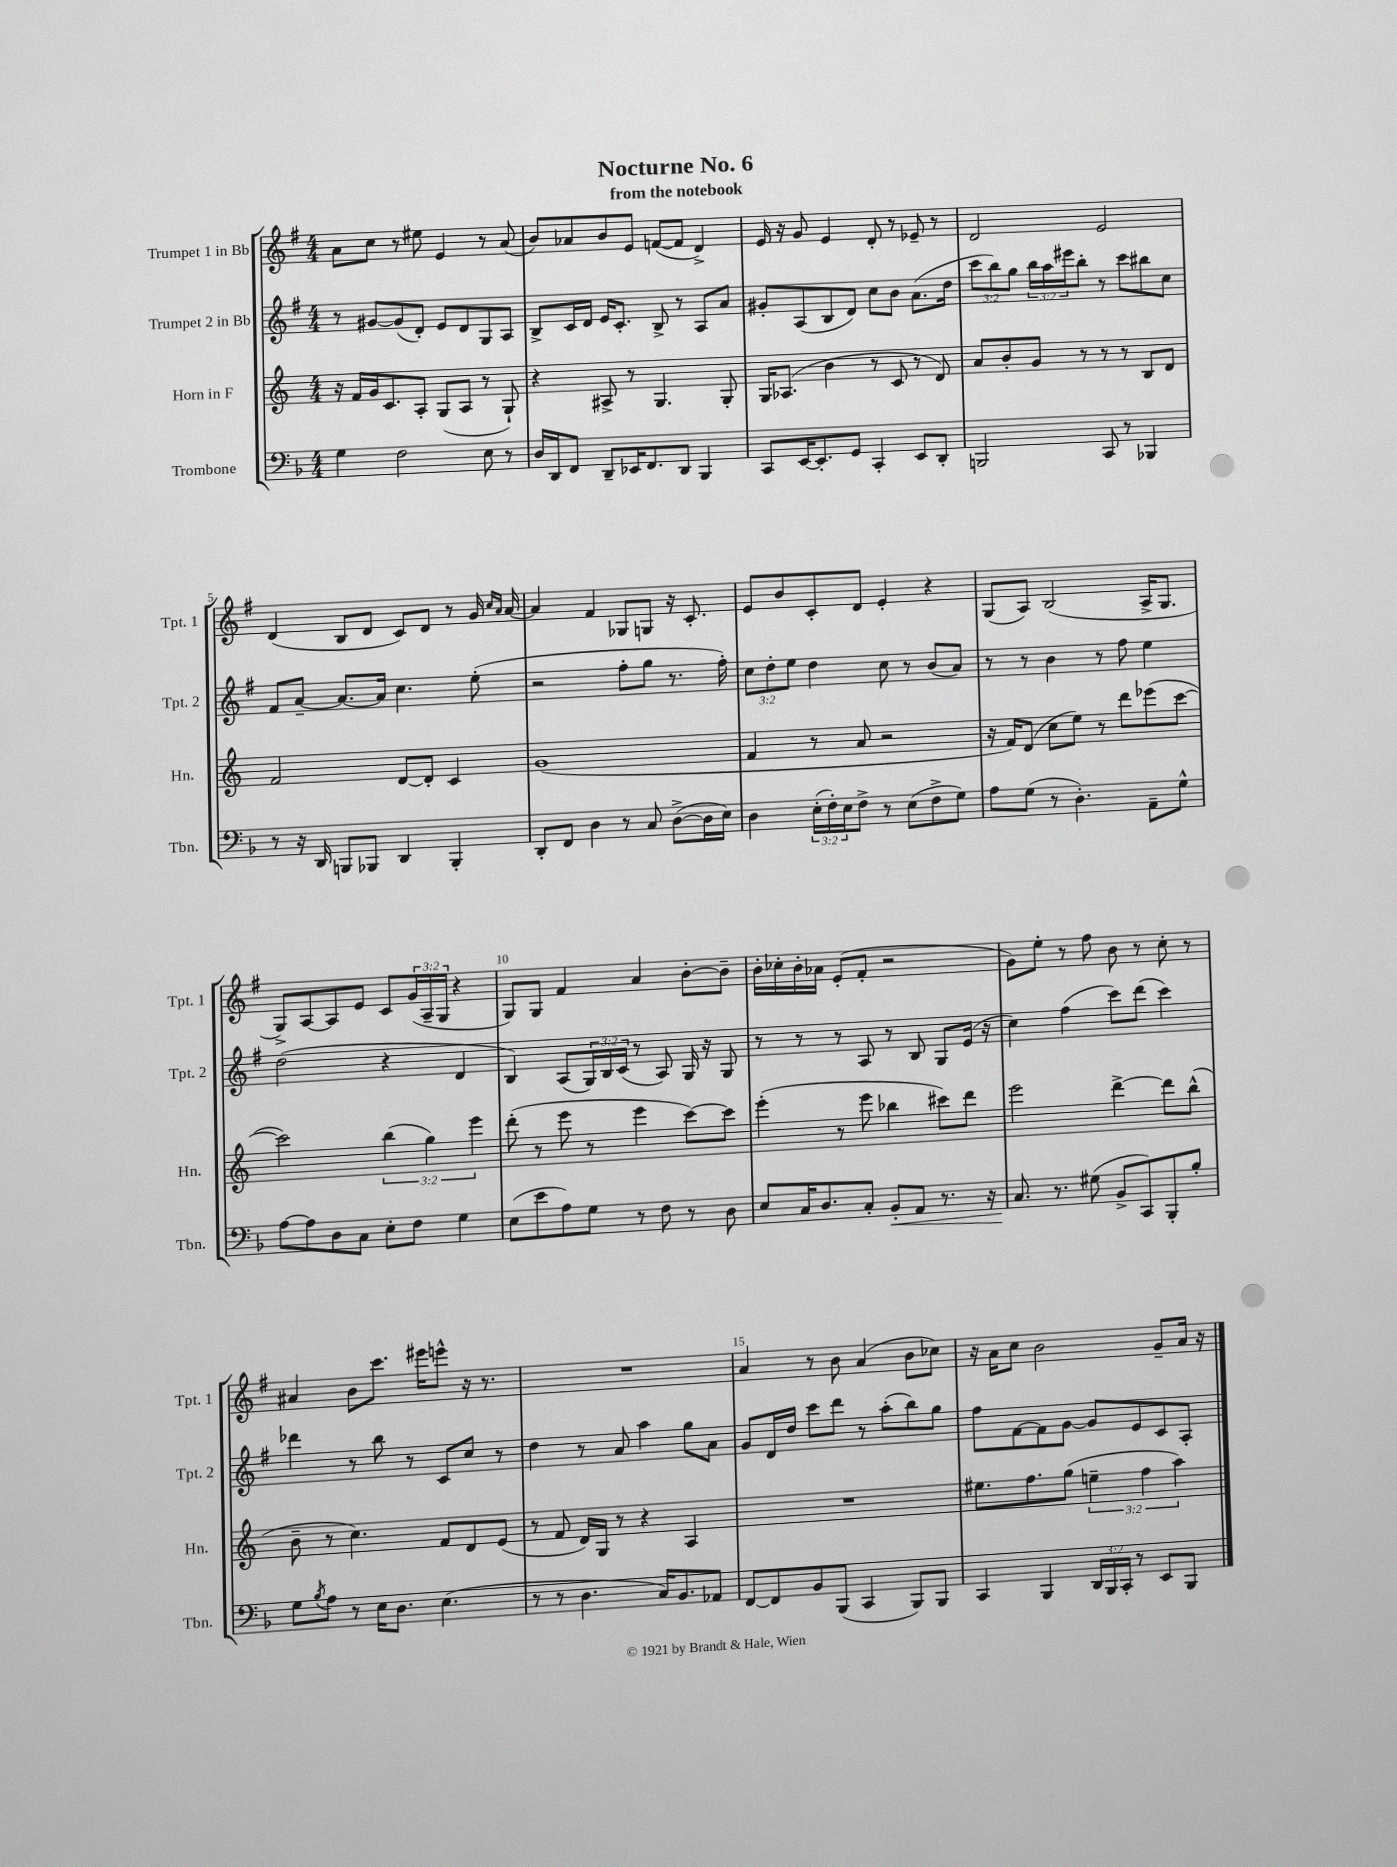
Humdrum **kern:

**kern	**dynam	**kern	**kern	**kern
*part4	*part4	*part3	*part2	*part1
*staff4	*staff4	*staff3	*staff2	*staff1
*I"Trombone	*	*I"Horn in F	*I"Trumpet 2 in Bb	*I"Trumpet 1 in Bb
*I'Tbn.	*	*I'Hn.	*I'Tpt. 2	*I'Tpt. 1
*clefF4	*	*clefG2	*clefG2	*clefG2
*k[b-]	*	*k[]	*k[f#]	*k[f#]
*M4/4	*	*M4/4	*M4/4	*M4/4
=1	=1	=1	=1	=1
4G\	.	16r	8r	8a\L
.	.	16f/LL	.	.
.	.	16g/J	[8g#X/L	8cc\J
.	.	8.c/	.	.
2F\	.	.	(8g#/]	8r
.	.	8A'/J	8d'/J)	8ee#X\
.	.	(8G/L	8e/L	4e/
.	.	8A/J	8d/	.
8E\	.	8r	8G/	8r
8r	.	8G`/)	8A/J	(8a/
=2	=2	=2	=2	=2
16D/LL	.	4r	8B^/L	8b/L)
16DD/J	.	.	.	.
8FF/J	.	.	16c/L	8a-X/
.	.	.	16d/JJ	.
8DD~/L	.	8A#X^/	16e/KL	8b/
.	.	.	8.c'/J	.
16EE-X/K	.	8r	.	8e/J
8.FF/	.	.	.	.
.	.	4.G/	8B^/	([8fn/L
8DD/J	.	.	8r	8f/J]
4BBB-/	.	.	8A/L	4d^/)
.	.	8G'/	8a/J	.
=3	=3	=3	=3	=3
8CC/L	.	16G/KL	8g#X'/L	16e/
.	.	(8.A-X/J	.	16r
[16EE/K	.	.	(8A/	8g/
8.EE'/]	.	.	.	.
.	.	4b\	8B/	4e/
8GG/J	.	.	8d/J)	.
4CC'/	.	8r	8cc\L	8d'/
.	.	8c/	8b\J	8r
8EE/L	.	8r	(8.a\L	8e-X~/
8DD'/J	.	8d/)	.	8r
.	.	.	16dd\Jk	.
=4	=4	=4	=4	=4
2BBBn/	.	8a/L	12ccc\L	2d/
.	.	.	12bb\)	.
.	.	8b'/	.	.
.	.	.	12gg\J	.
.	.	8g/J	24bb\LL	.
.	.	.	24aa\	.
.	.	.	24eee#X\J	.
.	.	8r	8bb'\J	.
8CC/	.	8r	8r	2e/
8r	.	8r	8ccc\L	.
4BBB-X/	.	8B/L	8bb#X\	.
.	.	8d/J	8cc\J	.
!!LO:LB:g=z
=5	=5	=5	=5	=5
8r	.	2f/	8f#/L	(4d/
16r	.	.	[8a~/J	.
16DD/	.	.	.	.
8BBBn/L	.	.	8.a/L_	8B/L
8BBB-X/J	.	.	.	8d/J
.	.	.	16a/Jk]	.
4DD/	.	[8d/L	4.cc\	8c/L)
.	.	8d'/J]	.	8d/J
4BBB-'/	.	4c/	.	8r
.	.	.	(8ee'\	16g/
.	.	.	.	16qqcc/LL
.	.	.	.	16qqa/JJ
.	.	.	.	[16a/
=6	=6	=6	=6	=6
8DD'/L	.	(1g	2r	4a/]
8FF/J	.	.	.	.
4D\	.	.	.	4f#/
8r	.	.	8ff#'\L	8G-X/L
8C/	.	.	8gg\J	8Gn/J
([8D^\L	.	.	8.r	16r
.	.	.	.	8.c'/
16D\L]	.	.	.	.
16E\JJ)	.	.	16ff#'\)	.
=7	=7	=7	=7	=7
4D\	.	4f/	12cc\L	8e/L
.	.	.	12dd'\	.
.	.	.	.	8b/
.	.	.	12ee\J	.
(24E'\LL	.	8r	4dd\	8c'/
24F'\)	.	.	.	.
24E\J	.	.	.	.
8F^\J	.	8a/	.	8d/J
8r	.	2r	8cc\	4e'/
(8E\L	.	.	8r	.
8F^\	.	.	(8b/L	4r
8G\J)	.	.	8a/J)	.
=8	=8	=8	=8	=8
8A\L	.	16r	8r	(8G/L
.	.	16f/KL)	.	.
(8G\J	.	(8d/J	8r	8A/J)
8r	.	8cc\L	4b\	(2B/
4.D'\)	.	8ee\J)	.	.
.	.	8r	8r	.
.	.	8ddd\L	8ff#\	.
8AA~\L	.	(8eee-X\	4ee\	16A^/KL
.	.	.	.	8.G/J
8G^^\J	.	[8ccc\J	.	.
!!LO:LB:g=z
=9	=9	=9	=9	=9
[8A\L	.	2ccc\])	(2dd\	8G^/L)
8A\]	.	.	.	[8A/
8D\	.	.	.	8A/]
8C\J	.	.	.	8e/J
8E'\L	.	(6bb\	4r	8c/L
8F\J	.	.	.	(24g/L
.	.	6gg\)	.	24A~/
.	.	.	.	24G/JJ
4G\	.	.	4d/	4r
.	.	6eee\	.	.
=10	=10	=10	=10	=10
(8E\L	.	(8ddd'\	4B/)	8G/L)
8e\	.	8r	.	8G/J
8A\)	.	8eee\	(8A/L	4f#/
8G\J	.	8r	24G/L)	.
.	.	.	24B/	.
.	.	.	(24c/JJ	.
8r	.	4eee\	8r	4a/
8F\	.	.	8A/)	.
8r	.	[8ccc\L)	16G/	[8b'\L
.	.	.	16r	.
8D\	.	8ccc\J]	8G/	8b~\J]
=11	=11	=11	=11	=11
8E/L	.	(4eee'\	8r	16b'\LL
.	.	.	.	16cc-X'\
16C/K	.	.	8r	16b'\
8.D/	.	.	.	16a-X\JJ
.	.	8r	8r	(8e'/L
8C'/J	.	8eee\	8A/	8f#'/J
!	!LO:HP:b	!	!	!
8BB-'/L	<	4bb-X\	8r	2r
8AA/J	.	.	8B/	.
8.r	.	8ccc#X\L)	8G/L	.
.	.	8ddd\J	(16e/Jk	.
16r	.	.	16r	.
=12	=12	=12	=12	=12
8.C/	.	2eee\	4cc\)	8g\L)
.	.	.	.	8ee'\J
8.r	[	.	.	.
.	.	.	(4ff#\	8r
(8G#X\	.	.	.	8ff#\
8BB-^/L	.	[4ddd^\	8ccc\L)	8b\
8CC/)	.	.	(8ddd\J	8r
8BBB-'/	.	8ddd\L]	4ccc\)	8cc'\
8B-'/J	.	(8bb^^\J	.	8r
!!LO:LB:g=z
=13	=13	=13	=13	=13
8G\L	.	8b~\	4ddd-X\	4a#X/
8qB-/	.	.	.	.
8A\J	.	8r	.	.
8r	.	4.cc\)	8r	8b\L
16E\KL	.	.	8bb\	8.ccc\J
8.D\J	.	.	.	.
.	.	.	8r	.
.	.	.	.	16eee#X\KL
(4.E\	.	8f/L	8c/L	8eeen^^\J
.	.	8d/	8cc/J	16r
.	.	.	.	8.r
.	.	(8e/J	8r	.
=14	=14	=14	=14	=14
8r	.	8r	4dd\	1r
8r	.	8f/	.	.
4.D\	.	16d/LL)	8r	.
.	.	16G/JJ	.	.
.	.	8r	8a/	.
.	.	4r	4aa\	.
16C/KL)	.	.	.	.
8.BB-/	.	.	.	.
.	.	4A/	8gg\L	.
8AA-X/J	.	.	8a\J	.
=15	=15	=15	=15	=15
[8FF/L	.	1r	8g/L	4a/
8FF/]	.	.	16d/L	.
.	.	.	16dd/JJ	.
8BB-/	.	.	8ccc\L	8r
(8BBB-/J	.	.	8ddd\J	8b\
4CC/	.	.	8r	(4a/
.	.	.	(8aa'\L	.
8BBB-/L)	.	.	8bb\)	8b\L
8BBB-/J	.	.	8gg\J	8cc-X\J)
=16	=16	=16	=16	=16
4CC/	.	8.ee#X\L	8ff#\L	16r
.	.	.	.	16a\KL
.	.	.	[8f#\	8cc\J
.	.	8.ff\	.	.
4BBB-/	.	.	8f#\]	2b\
.	.	(8gg\J	[8g\J	.
24DD/LL	.	6een~\	8g/L]	.
24BBB-/	.	.	.	.
24CC'/JJ	.	.	.	.
8r	.	.	8e/	.
.	.	6ff\	.	.
8EE/L	.	.	8c/	8g~/L
.	.	6aa\)	.	.
8BBB-/J	.	.	8A'/J	16a/Jk
.	.	.	.	16r
==	==	==	==	==
*-	*-	*-	*-	*-
